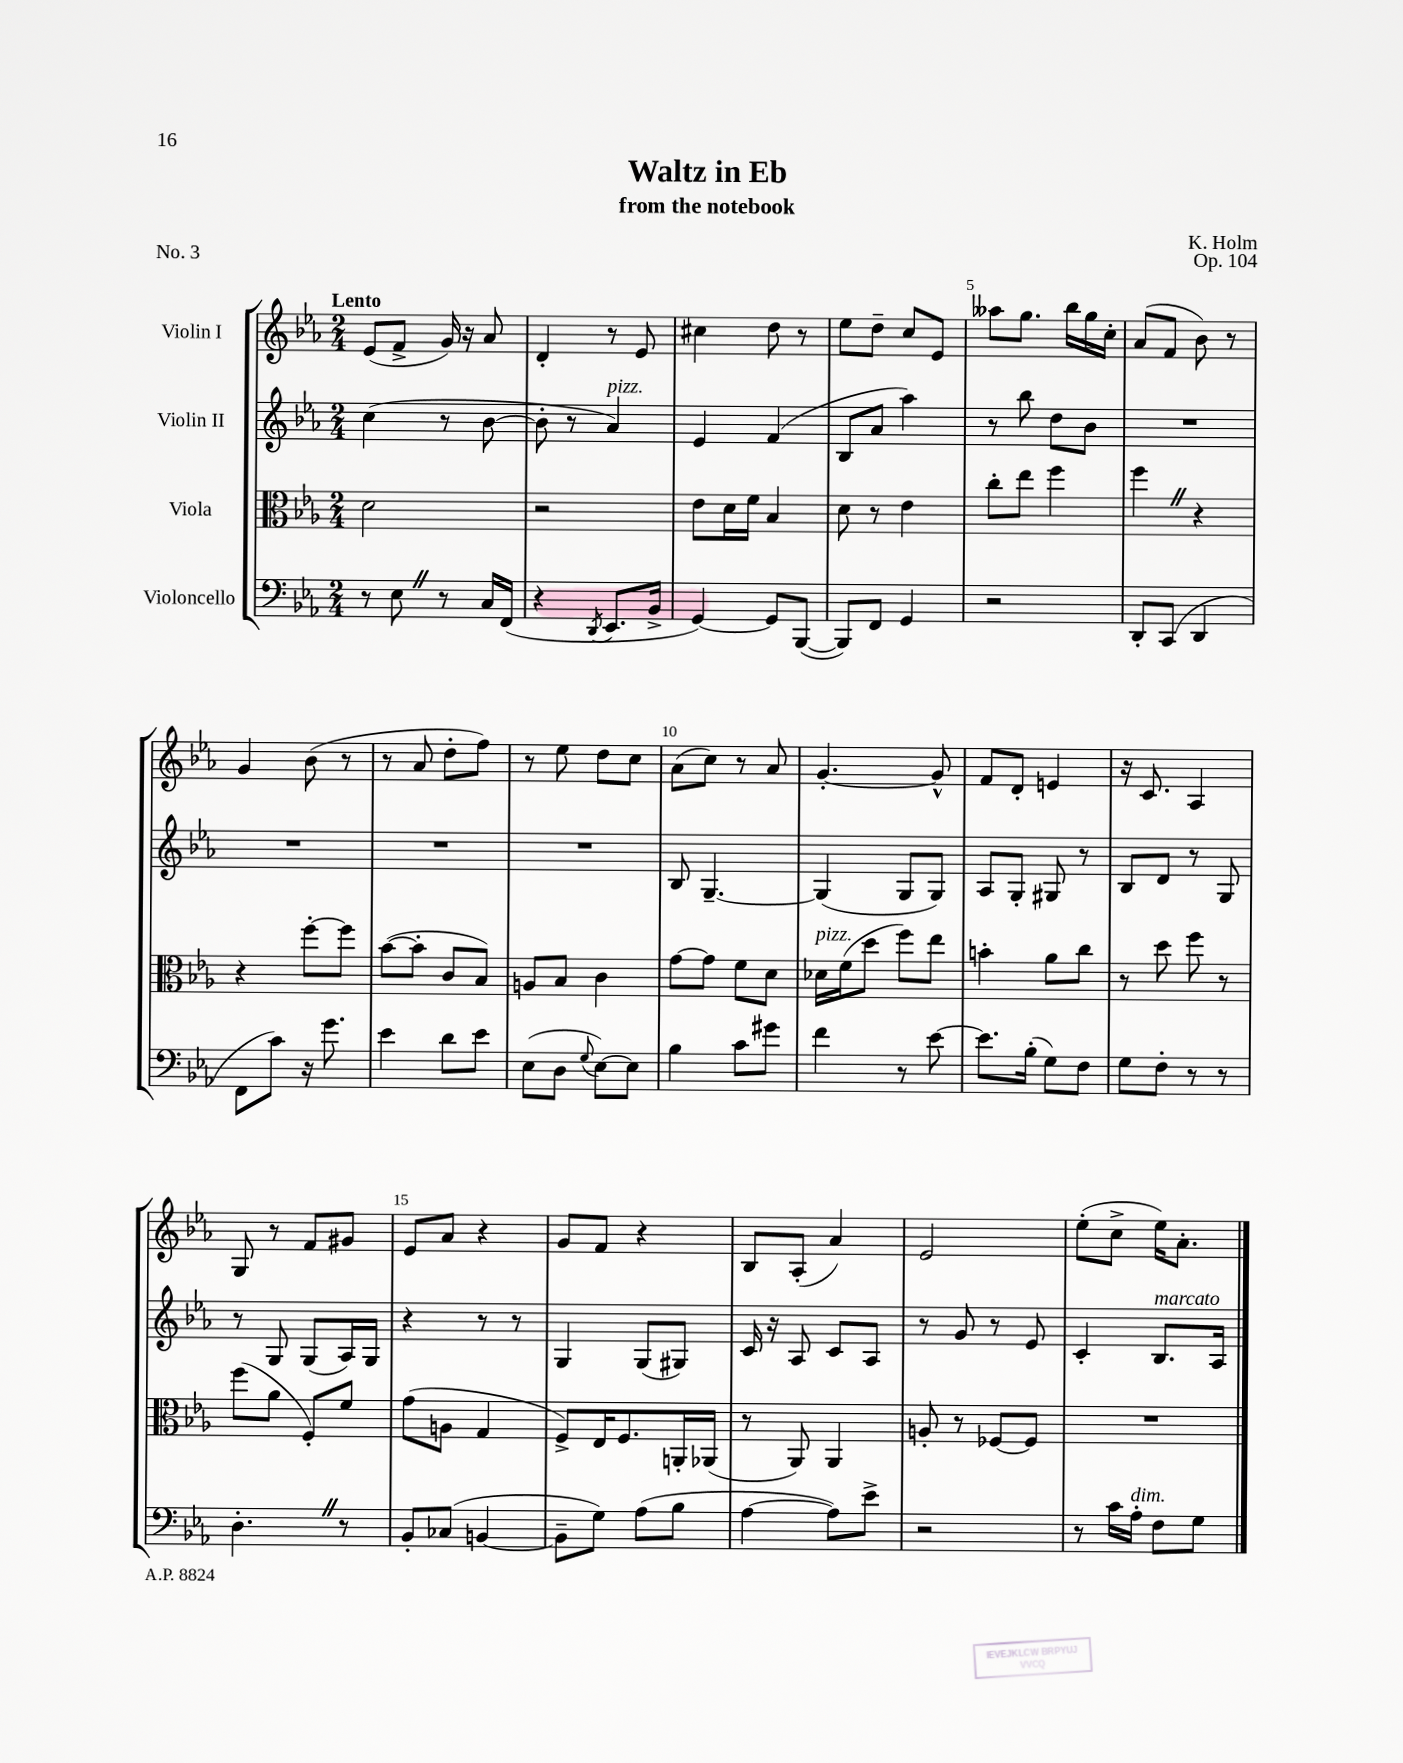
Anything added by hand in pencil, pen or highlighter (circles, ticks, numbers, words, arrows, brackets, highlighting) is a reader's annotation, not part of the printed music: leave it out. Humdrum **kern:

**kern	**kern	**kern	**kern
*staff4	*staff3	*staff2	*staff1
*clefF4	*clefC3	*clefG2	*clefG2
*k[b-e-a-]	*k[b-e-a-]	*k[b-e-a-]	*k[b-e-a-]
*M2/4	*M2/4	*M2/4	*M2/4
8r	2d	(4cc	(8e-
8E-	.	.	8f^
8r	.	8r	16g)
.	.	.	16r
16C	.	[8b-	8a-
(16FF	.	.	.
=	=	=	=
4r	2r	8b-']	4d'
.	.	8r	.
8qDD	.	.	.
8.EE-	.	4a-)	8r
.	.	.	8e-
16BB-^	.	.	.
=	=	=	=
[4GG)	8e-	4e-	4cc#
.	16d	.	.
.	16f	.	.
8GG]	4B-	(4f	8dd
([8BBB-	.	.	8r
=	=	=	=
8BBB-])	8d	8B-	8ee-
8FF	8r	8a-	8dd~
4GG	4e-	4aa-)	8cc
.	.	.	8e-
=	=	=	=
2r	8cc'	8r	8aa--
.	8ee-	8bb-	8.gg
.	4ff	8dd	.
.	.	.	16bb-
.	.	8b-	16gg
.	.	.	16cc'
=	=	=	=
8DD'	4ff	2r	(8a-
(8CC	.	.	8f
4DD	4r	.	8b-)
.	.	.	8r
=	=	=	=
8FF	4r	2r	4g
8c)	.	.	.
16r	[8ff'	.	(8b-
8.g	.	.	.
.	8ff]	.	8r
=	=	=	=
4e-	([8b-	2r	8r
.	8b-']	.	8a-
8d	8c	.	8dd'
8e-	8B-)	.	8ff)
=	=	=	=
(8E-	8A	2r	8r
8D	8B-	.	8ee-
8qqG	.	.	.
[8E-)	4c	.	8dd
8E-]	.	.	8cc
=	=	=	=
4B-	[8g	8B-	(8a-
.	8g]	[4.G~	8cc)
8c	8f	.	8r
8g#	8d	.	8a-
=	=	=	=
4f	16d-	(4G]	[4.g'
.	(16f	.	.
.	8dd	.	.
8r	8ff)	8G	.
[8e-	8ee-	8G)	8g^^]
=	=	=	=
8.e-]	4b'	8A-	8f
.	.	8G'	8d'
(16B-'	.	.	.
8G)	8a-	8G#	4e
8F	8cc	8r	.
=	=	=	=
8G	8r	8B-	16r
.	.	.	8.c
8F'	8dd	8d	.
8r	8ff	8r	4A-
8r	8r	8G	.
=	=	=	=
4.D'	(8ff	8r	8G
.	8a-	8G	8r
.	8F')	(8G	8f
8r	8f	16A-)	8g#
.	.	16G	.
=	=	=	=
8BB-'	(8g	4r	8e-
(8C-	8A	.	8a-
[4BB	4G	8r	4r
.	.	8r	.
=	=	=	=
8BB~]	8F^)	4G	8g
8G)	16E-	.	8f
.	8.F	.	.
(8A-	.	(8G	4r
8B-	16AA'	8G#)	.
.	(16AA-	.	.
=	=	=	=
[4A-	8r	16c	8B-
.	.	16r	.
.	8AA-)	8A-	(8A-'
8A-])	4AA-	8c	4a-)
8e-^	.	8A-	.
=	=	=	=
2r	8A'	8r	2e-
.	8r	8g	.
.	[8F-	8r	.
.	8F-]	8e-	.
=	=	=	=
8r	2r	4c'	(8ee-'
16c	.	.	8cc^
16A-'	.	.	.
8F	.	8.B-	16ee-)
.	.	.	8.a-'
8G	.	.	.
.	.	16A-	.
==	==	==	==
*-	*-	*-	*-
